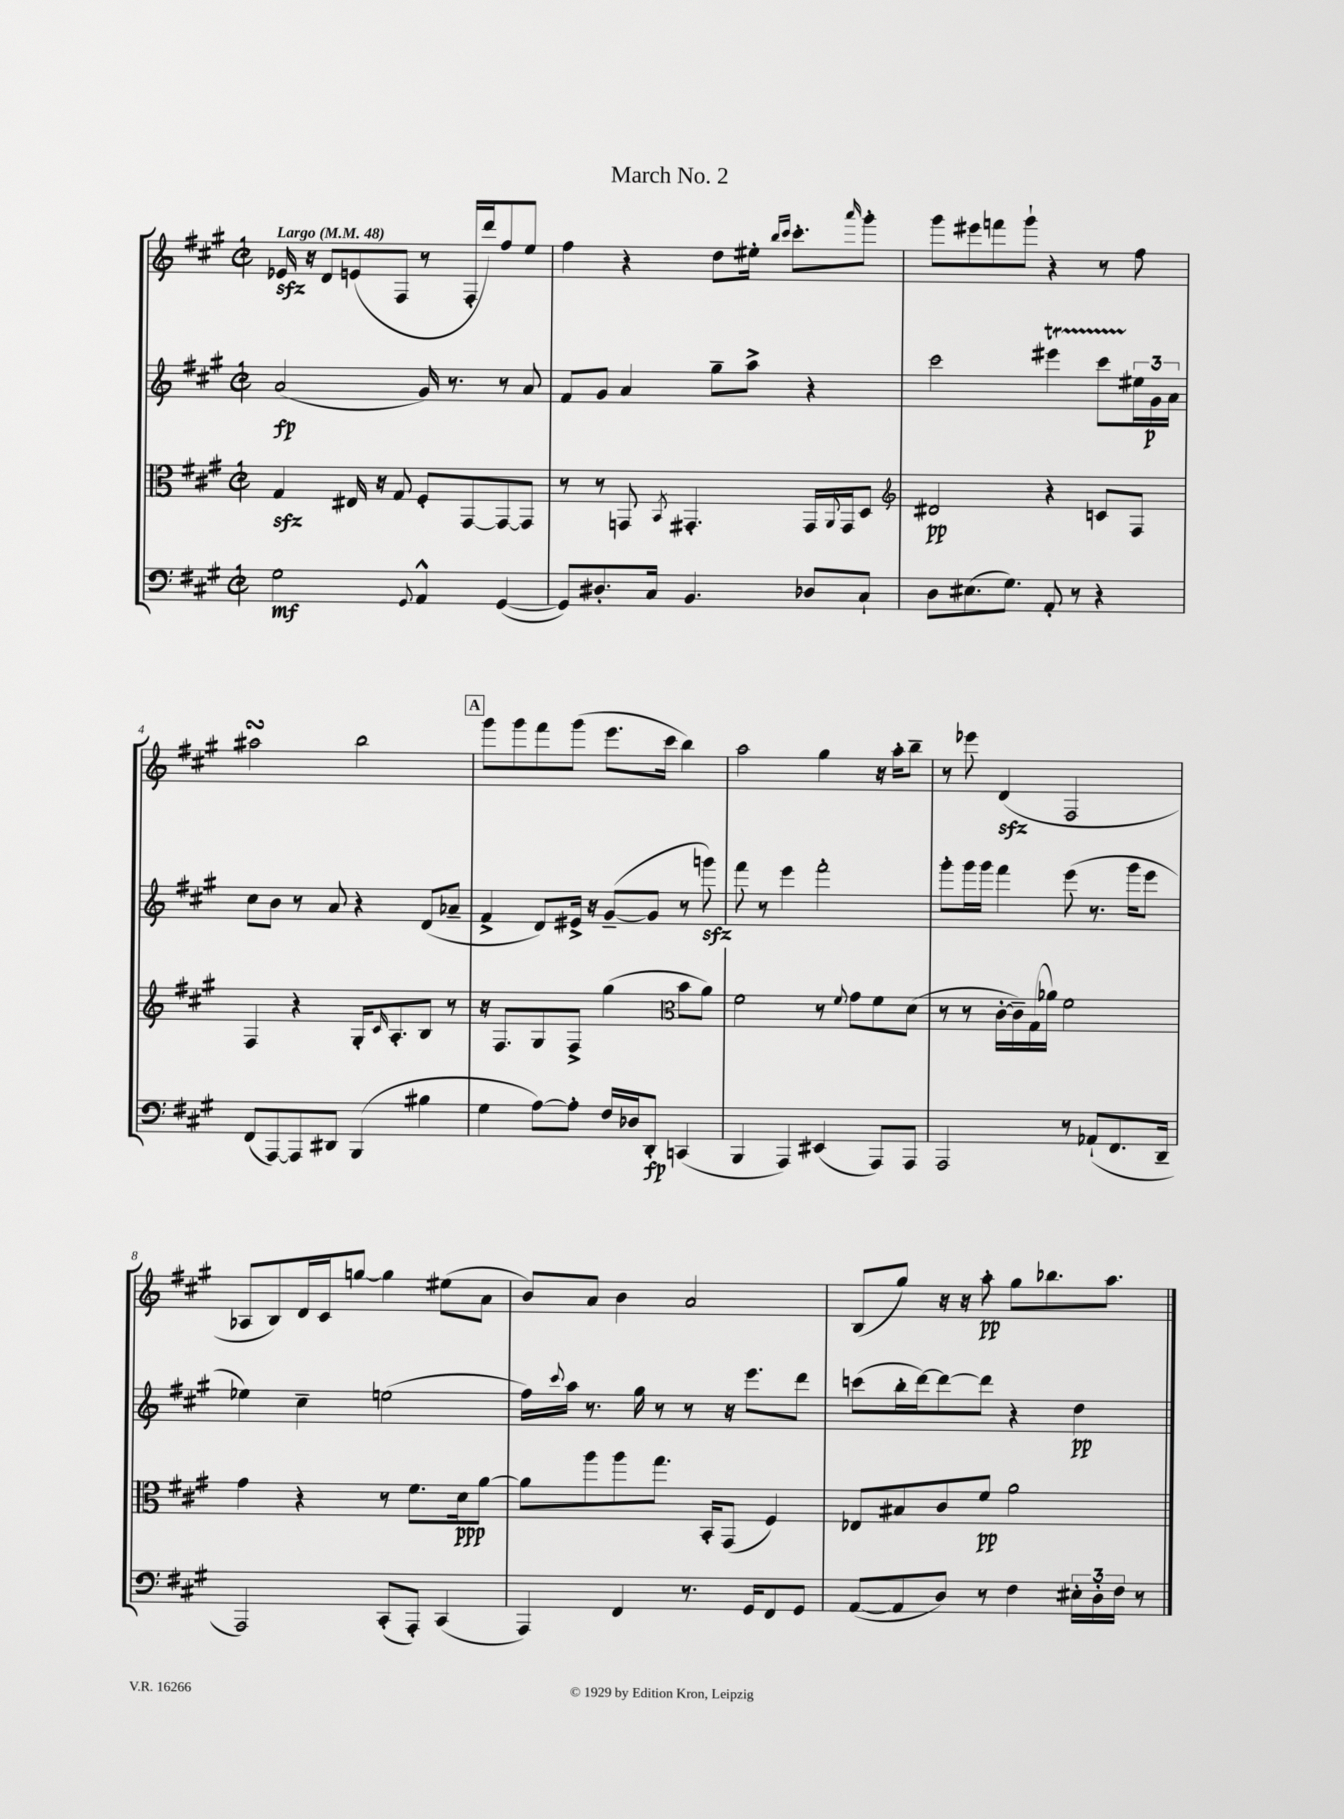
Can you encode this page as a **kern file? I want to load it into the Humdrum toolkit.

**kern	**kern	**kern	**kern
*staff4	*staff3	*staff2	*staff1
*clefF4	*clefC3	*clefG2	*clefG2
*k[f#c#g#]	*k[f#c#g#]	*k[f#c#g#]	*k[f#c#g#]
*M2/2	*M2/2	*M2/2	*M2/2
*met(c|)	*met(c|)	*met(c|)	*met(c|)
*MM48	*MM48	*MM48	*MM48
2G#	4G#	(2a	16e-
.	.	.	16r
.	.	.	8d
.	16E#	.	(8e
.	16r	.	.
.	8G#	.	8F#
8qqGG#	.	.	.
4AA^^	8F#'	16g#)	8r
.	.	8.r	.
.	[8GG#	.	16F#'
.	.	.	16ddd)
([4GG#	8GG#_	8r	8ff#
.	8GG#]	8a	8ee
=	=	=	=
8GG#])	8r	8f#	4ff#
8.D#'	8r	8g#	.
.	8GG	4a	4r
16C#	.	.	.
.	8qBB	.	.
4.BB	4.GG#'	.	.
.	.	8gg#~	8dd
.	.	8aa^	16ee#'
.	.	.	16qqbb
.	.	.	16qqccc#
.	.	.	8.ccc#'
8D-	16GG#	4r	.
.	8qqAA	.	.
.	16GG#	.	.
.	.	.	16qqaaa
8C#`	8D	.	8ggg#'
=	=	=	=
*	*clefG2	*	*
8D	2d#	2ccc#	8ggg#
(8.E#	.	.	8eee#
.	.	.	8fff
8.G#)	.	.	.
.	.	.	8ggg#`
8AA'	4r	4eee#	4r
8r	.	.	.
4r	8c	8ccc#	8r
.	8F#	24ee#	8ff#
.	.	24g#	.
.	.	24a	.
=	=	=	=
(8FF#	4F#	8cc#	2aa#
[8AAA)	.	8b	.
8AAA]	4r	8r	.
8DD#	.	8a	.
(4BBB	16G#'	4r	2bb
.	16qqc#	.	.
.	8.A'	.	.
4B#	8B	(8d	.
.	8r	8a-~	.
=	=	=	=
4G#	16r	4f#^	8ggg#
.	8.F#	.	.
.	.	.	8ggg#
[8A)	8G#	8d)	8fff#
8A']	8F#^	16e#^	(8ggg#
.	.	16r	.
16F#	(4gg#	([8g#~	8.eee
16D-	.	.	.
8DD'	.	8g#]	.
.	.	.	16ccc#
*	*clefC3	*	*
(4CC	8b	8r	4bb)
.	8a)	8ggg)	.
=	=	=	=
4BBB	2f#	8fff#	2aa
.	.	8r	.
4AAA)	.	4eee	.
(4EE#	8r	2fff#'	4gg#
.	8qqf#	.	.
.	8g#	.	.
8AAA)	8f#	.	16r
.	.	.	16aa'
8AAA	(8d	.	8bb~
=	=	=	=
2AAA	8r	8ggg#'	8r
.	8r	16ggg#	8eee-
.	.	16ggg#	.
.	[16c#'	4fff#	(4d
.	16c#~])	.	.
.	(16G#	.	.
.	16a-)	.	.
8r	2f#	(8eee	2F#
(8AA-`	.	8.r	.
8.FF#	.	.	.
.	.	16ggg#	.
.	.	8eee	.
16DD~	.	.	.
=	=	=	=
2AAA)	4g#	4ee-)	8A-
.	.	.	8B)
.	4r	4cc#~	16d
.	.	.	16c#
.	.	.	[8gg
(8CC#'	8r	(2ee	4gg]
8AAA')	8.f#	.	.
(4CC#	.	.	(8ee#
.	16d	.	.
.	[8a	.	8a
=	=	=	=
4AAA)	8a]	16ff#)	8b)
.	.	8qqccc#	.
.	.	16aa	.
.	8aa	8.r	8a
4FF#	8aa	.	4b
.	.	16gg#	.
.	8.gg#	8r	.
8.r	.	8r	2a
.	16BB'	.	.
.	(8GG#	16r	.
16GG#	.	8.eee	.
8FF#	4F#)	.	.
8GG#	.	8ddd	.
=	=	=	=
([8AA	8E-	(8ccc	(8B
8AA]	8B#	16bb'	8gg#)
.	.	[16ddd)	.
8D)	8c#	8ddd_	16r
.	.	.	16r
8r	8f#	8ddd]	8aa'
4F#	2a	4r	8gg#
.	.	.	8.bb-
24E#'	.	4dd	.
24D'	.	.	.
.	.	.	8.aa
24F#	.	.	.
8r	.	.	.
==	==	==	==
*-	*-	*-	*-
